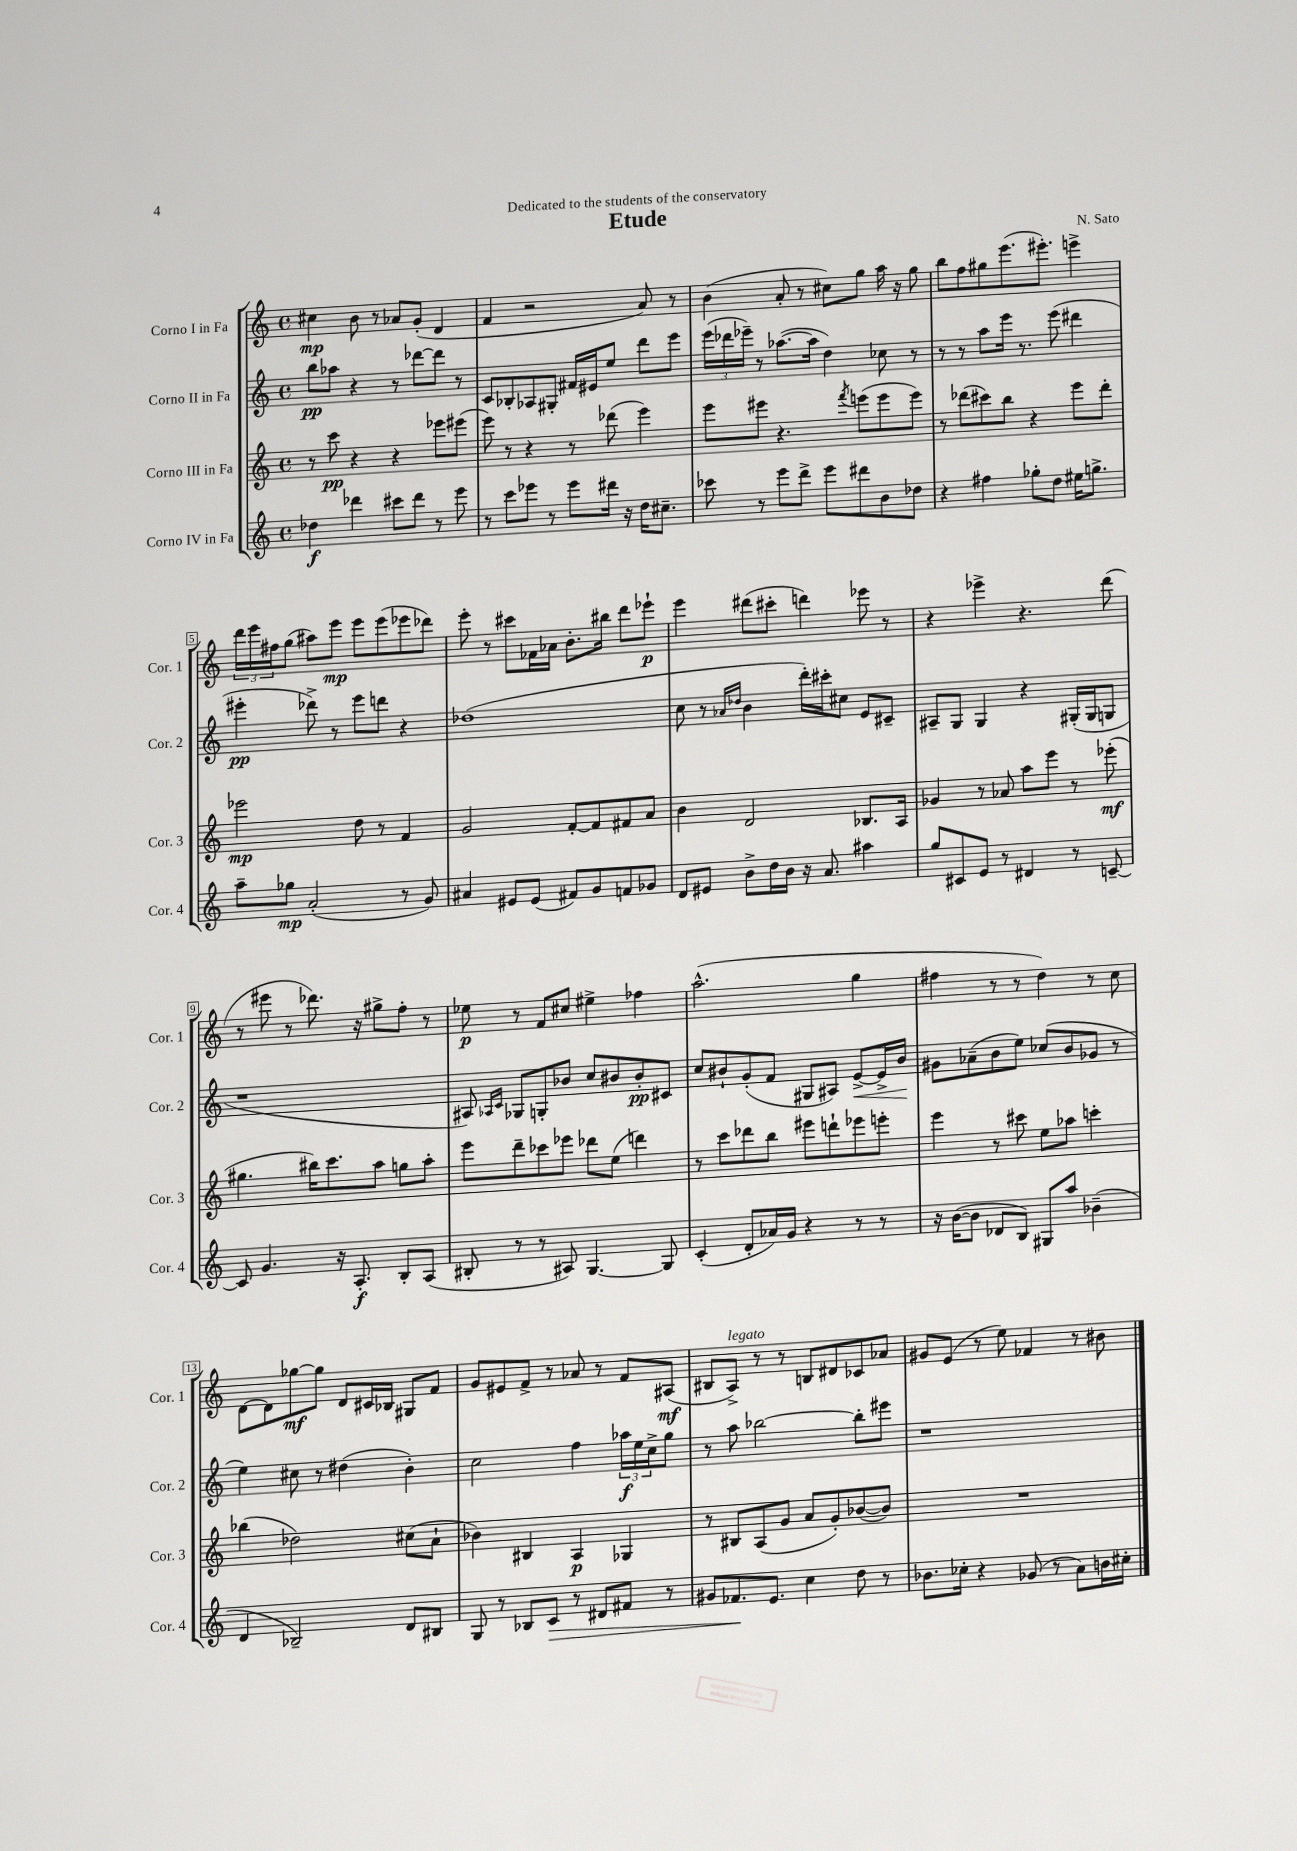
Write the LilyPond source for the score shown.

\header { title = "Etude" composer = "N. Sato" dedication = "Dedicated to the students of the conservatory" }
<<
\new StaffGroup <<
\new Staff = "s0" \with { instrumentName = "Corno I in Fa" shortInstrumentName = "Cor. 1" } {
    \clef treble \key c \major \defaultTimeSignature \time 4/4
    cis''4\mp b'8 r8 aes'8 g'8-.( d'4 |
    f'4 r2 a'8) r8 |
    b'4( a'8-. r8 cis''8) g''8 a''16 r16 g''8 |
    b''8 f''8 gis''8 e'''8.( eis'''8.-.) e'''4-> |
    \tuplet 3/2 { d'''16 e'''16 fis''16 } g''8( ais''8) e'''8\mp e'''8 e'''8( ees'''8 des'''8) |
    e'''8-. r8 cis'''8 fes'16 aes'16 b'8.-. bis''16 d'''8 ees'''8-!\p |
    e'''4 dis'''8( cis'''8-. d'''4) ees'''8 r8 |
    r4 ees'''4-> r4. d'''8( |
    r8 eis'''8 r8 des'''8.) r16 gis''8-> f''8-. r8 |
    ees''8\p r8 f'8 cis''8 eis''4-> fes''4 |
    a''2.-^( g''4 |
    fis''4 r8 r8 d''4) r8 c''8 |
    d'8~ d'8 ges''8~\mf ges''8 d'8 cis'16 bes16 gis8 f'8 |
    g'8 eis'8 f'8-> r8 aes'8 r8 f'8 ais8\mf( |
    bis8 a8->^\markup { \italic "legato" }) r8 r8 b8 dis'8 ces'8 aes'8 |
    gis'8 e'8( r8 e''8) fes'4 r8 bis'8 \bar "|." |
}
\new Staff = "s1" \with { instrumentName = "Corno II in Fa" shortInstrumentName = "Cor. 2" } {
    \clef treble \key c \major \defaultTimeSignature \time 4/4
    b''8\pp aes''8 r4 r8 des'''8~ des'''8 r8 |
    c'8 bes8-. aes8 gis8-. fis'16 eis'16 e''8 d'''8 e'''8 |
    \tuplet 3/2 { e'''16( des'''16 ees'''16--) } r8 aes''8.~( aes''16 d''4) ces''8 r8 |
    r8 r8 a''8 e'''16 r8. e'''8( dis'''4 |
    eis'''4-.\pp des'''8->) r8 eis'''8 d'''8 r4 |
    des''1( |
    c''8 r8 \grace { aes'16 des''16 } b'4 d'''16-.) cis'''16-. cis''8 e'8 cis'8-- |
    ais8-- g8 g4 r4 gis16-.( gis16 g8 |
    r1 |
    ais8) \grace { aes16 c'16 } ges8 g8-. bes'8 c''8 bis'8 bis'8-.\pp cis'8 |
    c''8 bis'8-! g'8-.( f'8 gis8 ais8) e'8~->\< e'16-> bis'16\! |
    gis'8 aes'8--( b'8 e''8) ces''8( b'8 ges'8 r8 |
    e''4) cis''8 r8 dis''4( b'4-.) |
    c''2 f''4 \tuplet 3/2 { aes''16\f e''16 c''16-> } g''8 |
    r8 a''8 bes''2~ bes''8-. eis'''8 |
    r1 \bar "|." |
}
\new Staff = "s2" \with { instrumentName = "Corno III in Fa" shortInstrumentName = "Cor. 3" } {
    \clef treble \key c \major \defaultTimeSignature \time 4/4
    r8 c'''8\pp r4 r4 ees'''8 eis'''8( |
    e'''8) r8 r4 r8 des'''8( e'''4) |
    e'''8 eis'''8 r4. \acciaccatura { f'''8 } e'''8( e'''8 e'''8) |
    r8 des'''8( cis'''8) b''8 r4 e'''8 des'''8-. |
    ees'''2\mp d''8 r8 f'4 |
    g'2 f'8~-. f'8 fis'8 a'8 |
    b'4 d'2 bes8. a16 |
    ges'4 r8 aes'8 a''8 e'''8 r8 ees'''8-.\mf( |
    gis''4. bis''16) c'''8. a''8 g''8 a''8-. |
    e'''8 d'''8-- ces'''8 ees'''8 des'''8 e''8( d'''4) |
    r8 c'''8 des'''8 b''8 eis'''8 d'''8-! ees'''8 e'''8-. |
    e'''4 r8 cis'''8 e''8 aes''8 c'''4-. |
    bes''4( des''2) cis''8( a'8-! |
    bes'4) bis4 a4\p ges4 |
    r8 bis8 a8( g'8 a'8 g'8-.) bes'8~( bes'8) |
    R1 \bar "|." |
}
\new Staff = "s3" \with { instrumentName = "Corno IV in Fa" shortInstrumentName = "Cor. 4" } {
    \clef treble \key c \major \defaultTimeSignature \time 4/4
    des''4\f des'''4 cis'''8 des'''8 r8 e'''8 |
    r8 c'''8 ees'''8 r8 ees'''8 dis'''16 r16 d''16 cis''8.-- |
    ces'''8 r8 e'''8 d'''8-> e'''8 dis'''8 b'8 des''8 |
    r4 fis''4 ges''8-. d''8 eis''16 g''8.-> |
    a''8-- ges''8\mp a'2-.( r8 g'8) |
    ais'4 eis'8 eis'8( fis'8) g'8 f'8 ges'8 |
    d'8 eis'8 b'8-> d''16 b'16 r16 a'8. ais''4 |
    g''8 cis'8 e'8 r8 dis'4 r8 c'8~-- |
    c'8 g'4. r16 a8.-.\f b8-. a8( |
    bis8-. r8 r8 ais8) g4.~ g8 |
    c'4-.( d'8-. aes'16) g'16 r4 r8 r8 |
    r16 b'16~( b'8 des'8 b8) gis8 a''8 bes'4--( |
    d'4 bes2--) d'8 bis8 |
    g8 r8 bes8 c'8\> r8 dis'8 fis'8 r8 |
    gis'8 fes'8.\! e'8. c''4 d''8 r8 |
    bes'8. ces''16-. r4 ges'8( r8 a'8) b'16 cis''16-. \bar "|." |
}
>>
>>
\layout { \context { \Score \override BarNumber.stencil = #(make-stencil-boxer 0.1 0.3 ly:text-interface::print) } }
